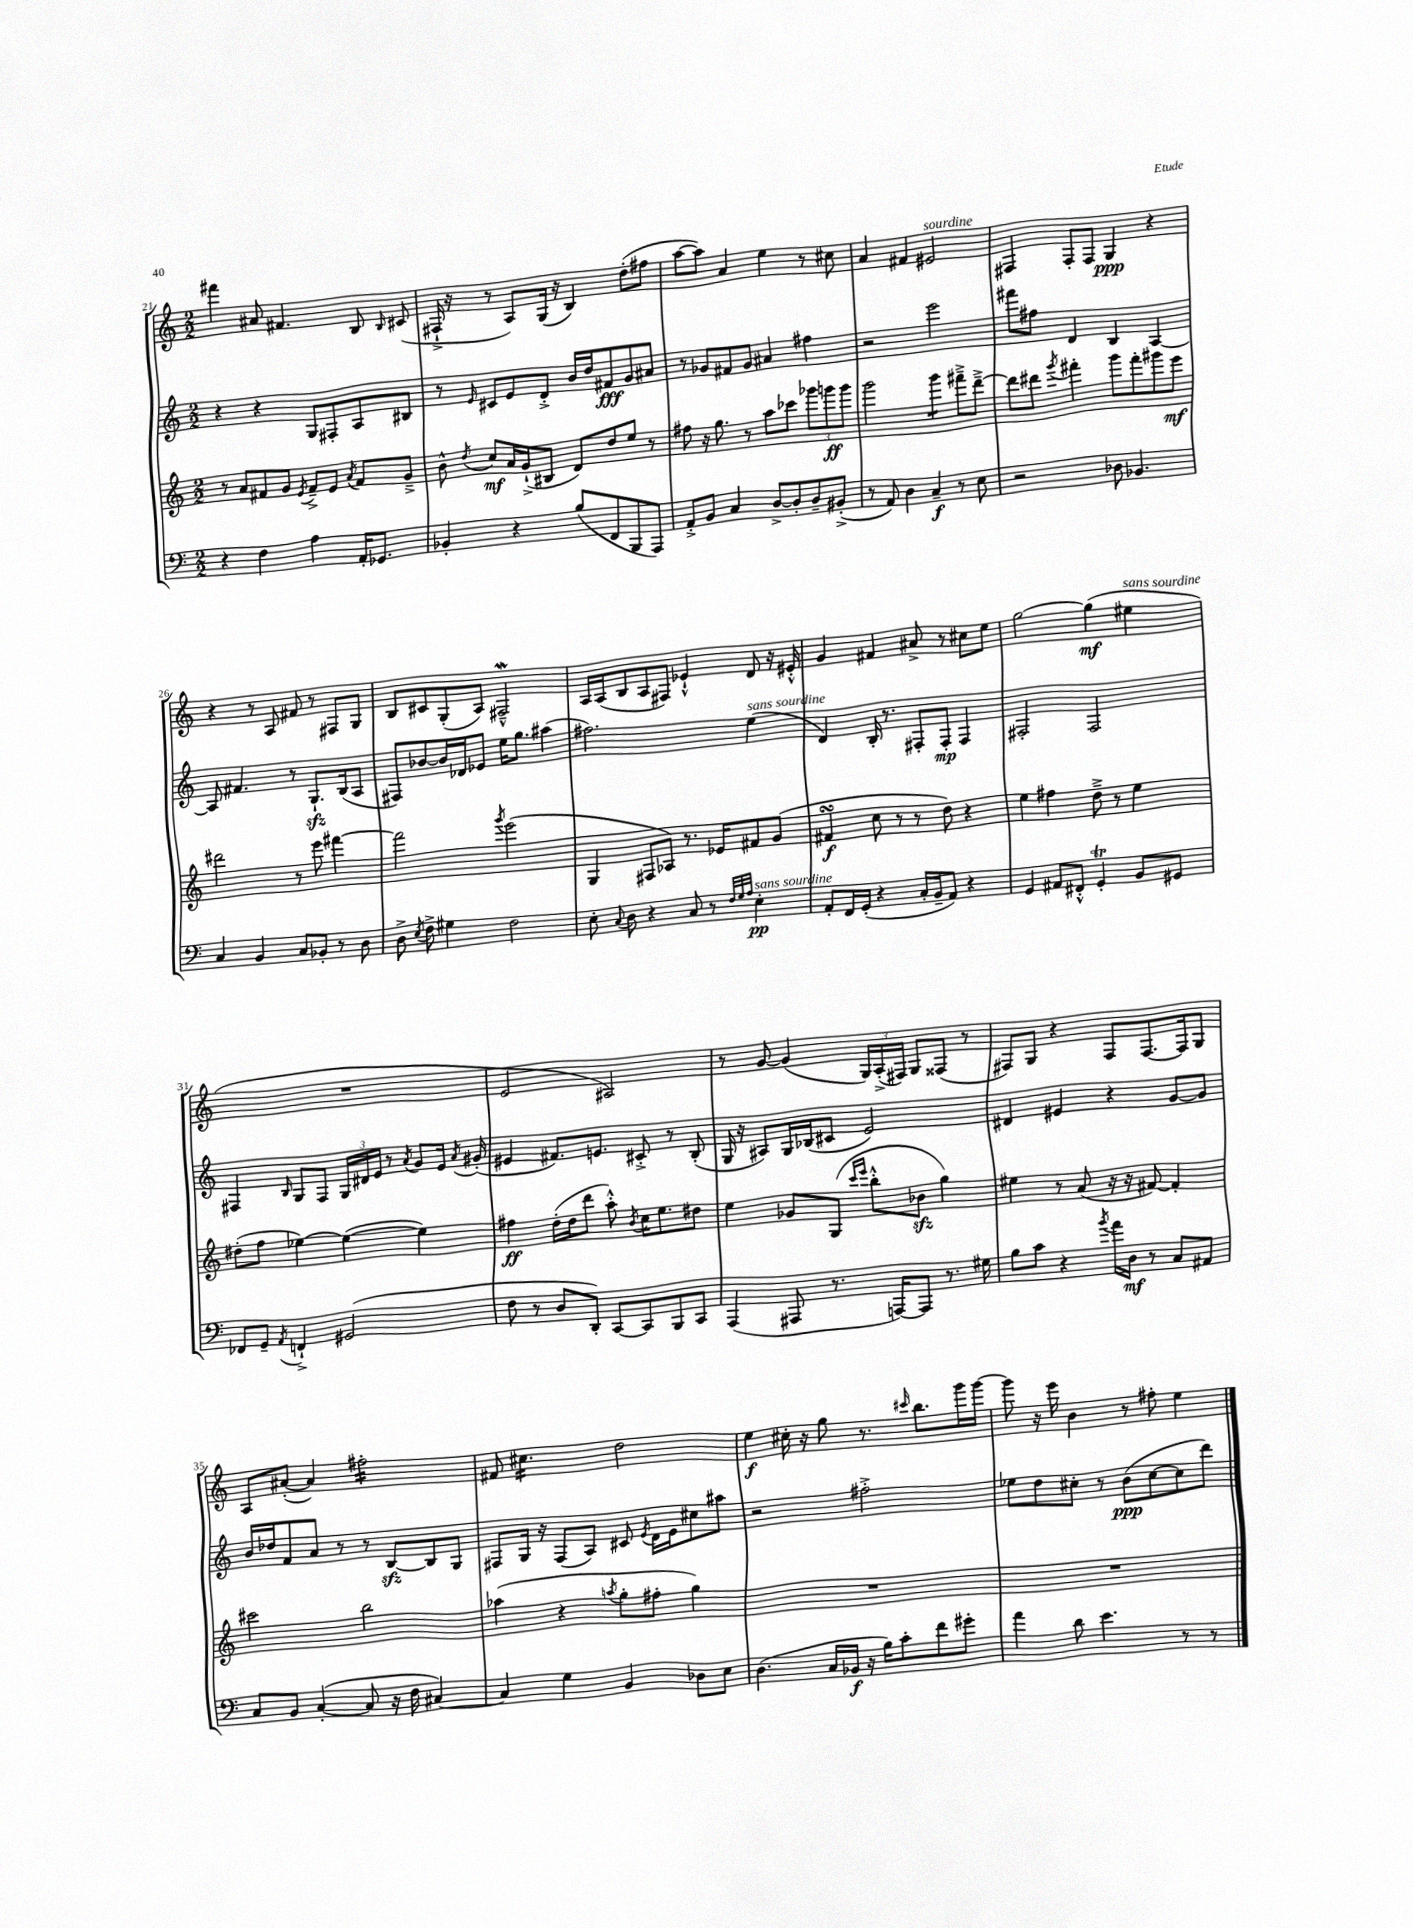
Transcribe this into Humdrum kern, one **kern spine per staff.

**kern	**kern	**kern	**kern
*staff4	*staff3	*staff2	*staff1
*clefF4	*clefG2	*clefG2	*clefG2
*k[]	*k[]	*k[]	*k[]
*M2/2	*M2/2	*M2/2	*M2/2
4r	8r	4r	4fff#
.	8a	.	.
4F	8f#	4r	8a#
.	8g	.	4.f#
.	8qe	.	.
4A	8f#~^	8G	.
.	8e	8F#'	.
.	8qa	.	.
16AA'	8f#	8A	8B
8.GG-	.	.	.
.	.	.	16qqB
.	8g~^	8B#	(8c#
=	=	=	=
4BB-'	8b^^	8r	16F#`^
.	.	.	16r
.	8qdd	16qqe	.
.	8cc	8c#	8r
4r	16a	8e	8A)
.	(16g`^	.	.
.	8B#	8d'^	(16G
.	.	.	16r
(8B	8d)	16b	4B)
.	.	16dd	.
8FF	8dd	8f#	.
8BBB	8ee	8g	(8dd'
8AAA)	8r	8a#	8ff#
=	=	=	=
8AA'^	8ff#	8r	[8aa
8BB	16r	8g-	8aa])
.	8.gg	.	.
4C	.	8f#	4a
.	8r	8g-	.
[8D^	8aa	4a#	4ee
8D']	8ccc-	.	.
8D~	12ggg-	4ff#	8r
.	12ggg	.	.
(8BB#'^	.	.	8cc#
.	12ggg	.	.
=	=	=	=
8r	2ggg	2r	4a
8AA)	.	.	.
4D	.	.	4f#
4C~	4ggg	2eee	2e#
8r	8fff#~^	.	.
8E	[8ddd~^	.	.
=	=	=	=
2r	8ddd]	8fff#	4F#
.	8ddd#	8ff#	.
.	8qggg	.	.
.	4fff#'	4d	8F#'
.	.	.	8F#
8D-	8ggg	4B	4G
4.BB-	8fff#'	.	.
.	8ggg#	[4A	4r
.	8eee	.	.
=	=	=	=
4C	2ddd#	8A]	4r
.	.	4.f#	.
4BB	.	.	8r
.	.	.	8A
8C	8r	8r	8f#
8BB-'	8eee	8.G`	8r
8r	[4fff#	.	8F#
.	.	(16B	.
8D	.	8A	8G
=	=	=	=
8D^	2fff#]	8F#)	8B
8qE	.	.	.
8F^	.	[8b-	8c#
4G#	.	16b-]	(8G'
.	.	16d-	.
.	.	8e-	8A)
.	8qggg	.	.
2F	(2eee	16ee	2F#~^^
.	.	8.gg	.
.	.	(4aa#	.
=	=	=	=
8E'	4G	2.ff#)	16A
.	.	.	(16A
8qqC	.	.	.
8D	.	.	8B
4r	8F#	.	8A
.	8A-)	.	8F#)
8C	8.r	.	4e-`^^
8r	.	.	.
.	16e-	.	.
32qqF	.	.	.
32qqG	.	.	.
32qqA	.	.	.
4E'	8f#	(4ee	8d
.	(8g	.	16r
.	.	.	16e#'^^
=	=	=	=
8AA'	4f#	4d)	4g
16FF	.	.	.
(16GG'	.	.	.
4r	8cc	16B'	4f#
.	.	8.r	.
.	8r	.	.
16C'	8r	8F#'	8a#^
16BB~	.	.	.
8AA)	8dd)	8F#'	8r
4r	4r	4F#	8cc#
.	.	.	8ee
=	=	=	=
4GG	4ee	2F#'	[2gg
8AA#	4ff#	.	.
8FF#'^^	.	.	.
4GG'	8dd~^	2F#	(4gg]
.	8r	.	.
8BB	4ee	.	4ee#
8GG#	.	.	.
=	=	=	=
8FF-	(8dd#'	4F#	1r
8GG~	8ff	.	.
8qAA	.	16qqB	.
4FF`^	[4ee-)	8G	.
.	.	8F#	.
(2GG#	(4ee-_	24G	.
.	.	24d#	.
.	.	24e	.
.	.	8r	.
.	.	8qa	.
.	4ee-])	8g	.
.	.	16e	.
.	.	8qa	.
.	.	(16g#'	.
=	=	=	=
8F	4ff#	4e#	2e
8r	.	.	.
8D	(16dd'	8.f#)	.
.	16dd	.	.
8DD')	8ddd	.	.
.	.	8.e	.
[8CC	8aa'^^)	.	2A#)
.	8qb	.	.
8CC]	16cc	8c#'^	.
.	8.ee	.	.
8BBB	.	8r	.
8CC	8dd#	(8B'	.
=	=	=	=
(4AAA	4ee	16G	8r
.	.	16r	.
.	.	8A#)	[8g
8AAA#	8g-	16G	(4g]
.	.	(16B-	.
8.r	(8G	8c#	.
.	16qqccc	.	.
.	16qqeee	.	.
.	8bb'^^	2e)	24G)
.	.	.	(24A'^
[16AAA)	.	.	.
.	.	.	24F#)
8AAA]	8b-	.	8G
8.r	4gg)	.	(8F##
.	.	.	8r
16G#	.	.	.
=	=	=	=
8B	4ee#	4d#	8F#)
8c	.	.	8G
4r	8r	4e#	4r
.	(8a	.	.
8qb	.	.	.
16a	16r	4r	8F#
16D	16r	.	.
8r	[8f#)	.	[8.F#
8C	4f#']	[8g	.
.	.	.	16F#]
8AA#	.	8g]	8G
=	=	=	=
8C	2ccc#	16b	8A
.	.	16dd-	.
8BB	.	8f	([8a#'
([4C'	.	8a	4a#])
.	.	8r	.
8C]	2bb	8r	2ff#'
16r	.	[8B	.
16F	.	.	.
[4C#)	.	8B]	.
.	.	8G	.
=	=	=	=
4C#]	(4aa-	8F#	8f#
.	.	16G	4.cc#
.	.	16r	.
4G	4r	(8F#	.
.	.	8A)	.
.	8qaa	.	.
4BB	8gg'	8c#	2dd
.	.	8qe	.
.	8ff#'	16d	.
.	.	16e	.
8D-	4gg)	8cc#	.
8E	.	8aa#	.
=	=	=	=
(4.D	1r	2r	4ee
.	.	.	16cc#'
.	.	.	16r
16C	.	.	8gg
16BB-	.	.	.
16r	.	2ff#'^	8.r
16B)	.	.	.
8c'	.	.	.
.	.	.	16qqccc#
.	.	.	8.bb
8f	.	.	.
8g#'	.	.	16ggg
.	.	.	[16ggg
=	=	=	=
4a	1r	8ee-	8ggg]
.	.	8dd	16r
.	.	.	16eee
8d	.	8cc#'	4b
4.e	.	8r	.
.	.	(8b	8r
.	.	[8cc#	8ff#'
8r	.	8cc#]	4ee
8r	.	8ddd)	.
==	==	==	==
*-	*-	*-	*-
